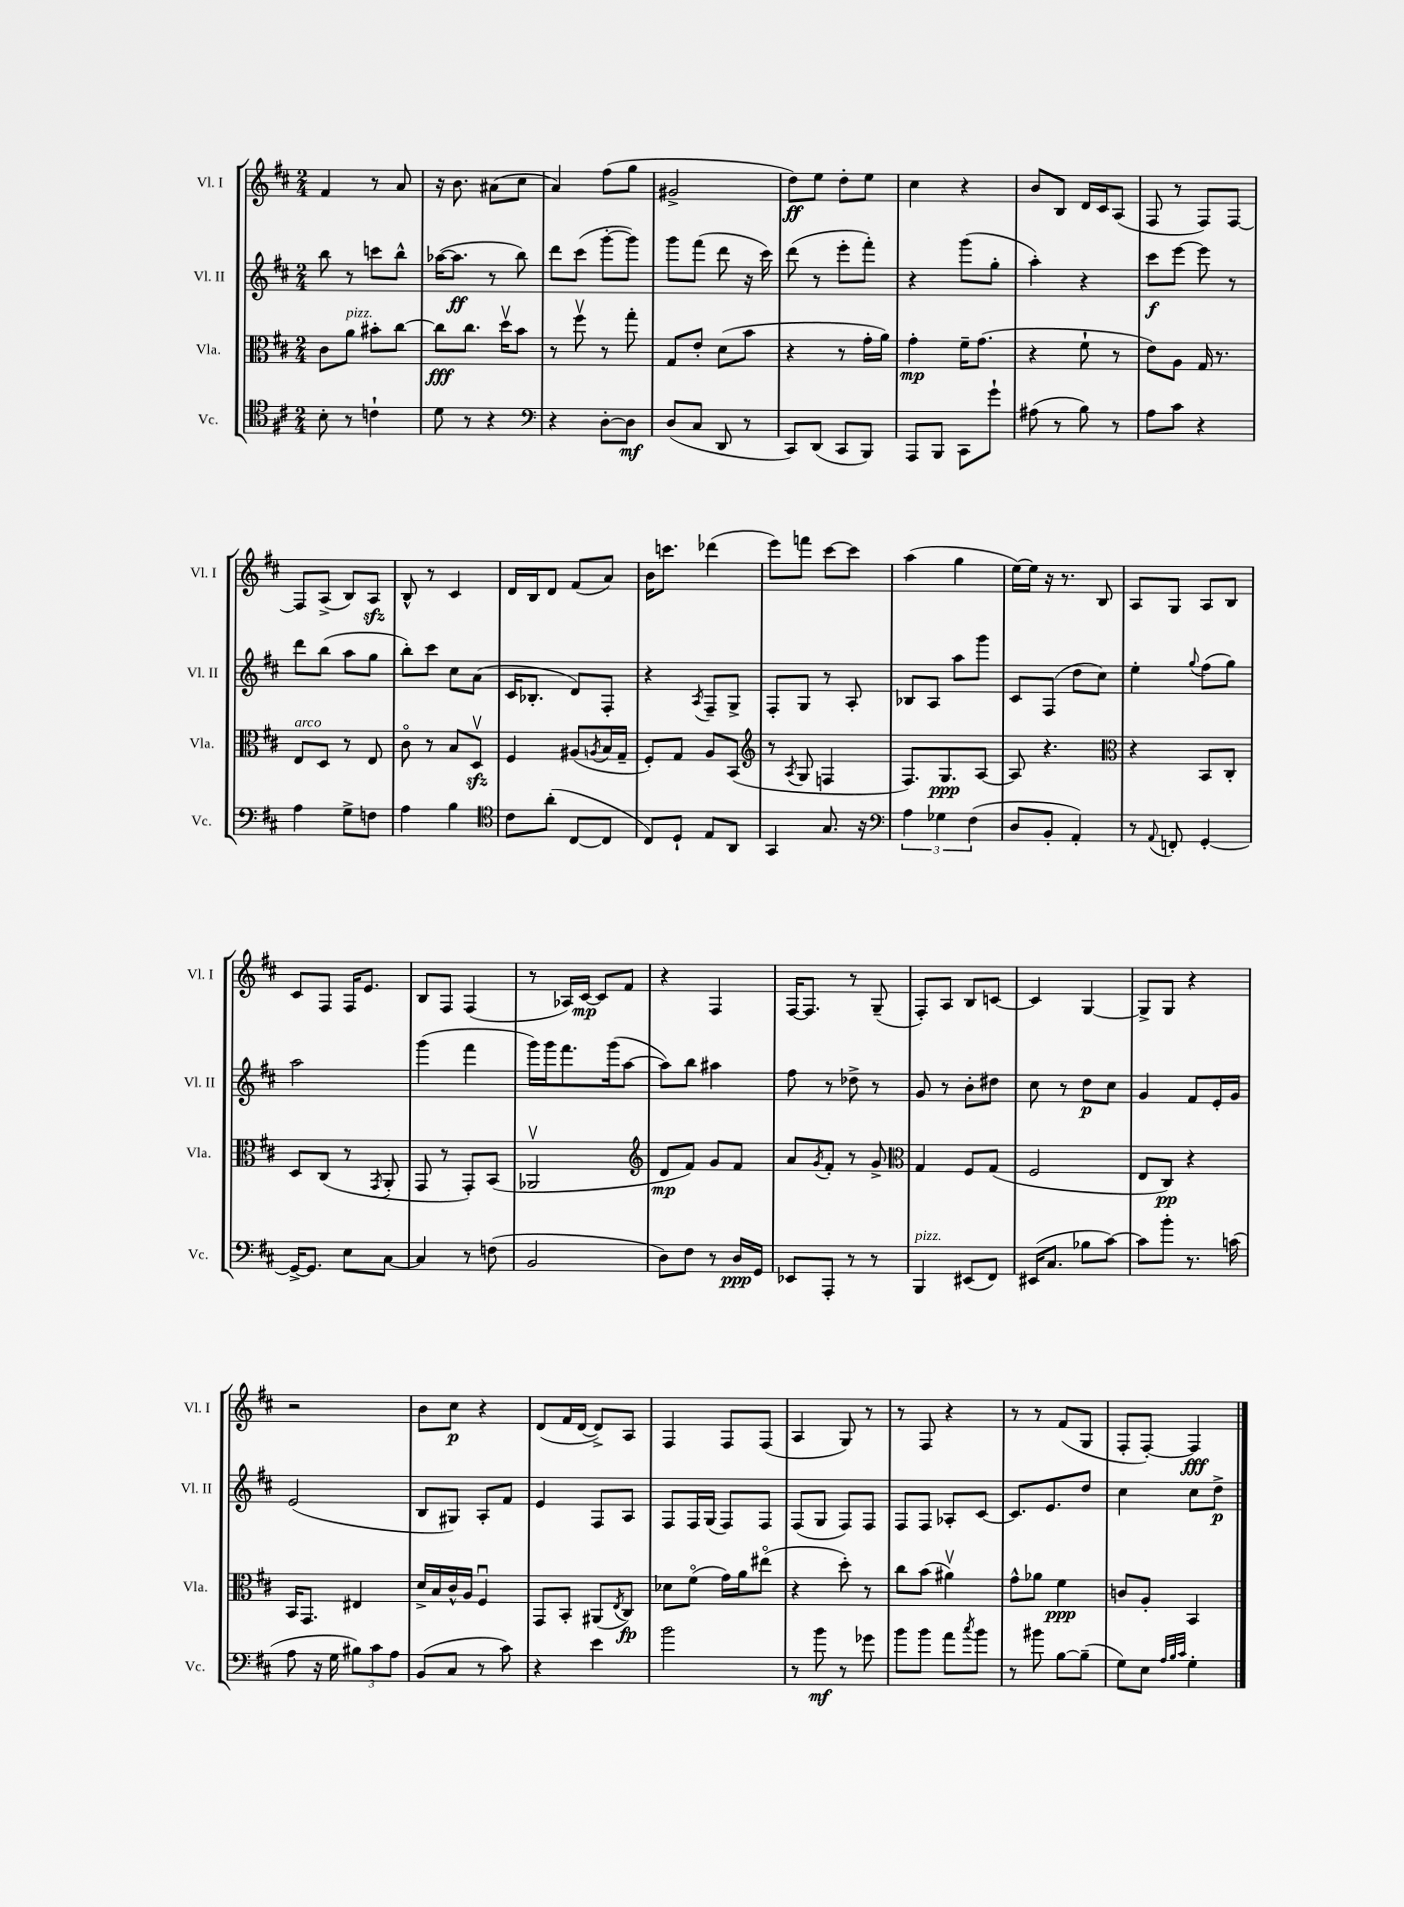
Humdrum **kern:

**kern	**kern	**kern	**kern
*staff4	*staff3	*staff2	*staff1
*clefC4	*clefC3	*clefG2	*clefG2
*k[f#c#]	*k[f#c#]	*k[f#c#]	*k[f#c#]
*M2/4	*M2/4	*M2/4	*M2/4
8B'	8c#	8bb	4f#
8r	8a	8r	.
4c`	8b#'	8ccc	8r
.	[8cc#	8bb^^	8a
=	=	=	=
8d	8cc#]	([16aa-	16r
.	.	8.aa-]	8.b
8r	8.cc#	.	.
4r	.	8r	(8a#
.	16ddv	.	.
.	8b	8bb)	8cc#
=	=	=	=
*clefF4	*	*	*
4r	8r	8ddd	4a)
.	8ff#v	(8ccc#	.
[8D'	8r	[8ggg'	(8ff#
8D]	8gg'	8ggg])	8gg
=	=	=	=
(8D	8G	8ggg	2g#^
8C#	8e'	(8fff#	.
8DD	(8d	8ddd	.
8r	8b	16r	.
.	.	16ccc#)	.
=	=	=	=
8CC#)	4r	(8ddd	8dd)
(8DD	.	8r	8ee
8CC#	8r	8eee'	8dd'
8BBB)	16g'	8fff#')	8ee
.	16a)	.	.
=	=	=	=
8AAA	4g'	4r	4cc#
8BBB	.	.	.
8CC#	16f#~	(8ggg	4r
.	(8.g	.	.
8g`	.	8gg'	.
=	=	=	=
(8A#	4r	4aa')	8b
8r	.	.	8B
8B)	8f#`	4r	16d
.	.	.	16c#
8r	8r	.	(8A
=	=	=	=
8A	8e)	8ccc#	8F#
8c#	8A	[8eee	8r
4r	16G	8eee]	8F#)
.	8.r	.	.
.	.	8r	[8F#
=	=	=	=
4A	8E	8ddd	8F#]
.	8D	(8bb	(8A^
8G^	8r	8aa	8B)
8F	8E	8gg	8A
=	=	=	=
4A	8c#o	8bb')	8B^^
.	8r	8ccc#	8r
4B	8B	8cc#	4c#
.	8Dv	(8a	.
=	=	=	=
*clefC4	*	*	*
8c#	4F#	16c#	16d
.	.	8.B-'	16B
(8a'	.	.	8d
[8C#	(8A#	8d)	(8f#
.	8qA	.	.
8C#]	16B	8F#'	8a)
.	16G~	.	.
=	=	=	=
8C#)	8F#')	4r	16b
.	.	.	8.ccc
8D`	8G	.	.
.	.	8qA	.
8E	8A	8F#~	(4ddd-
8AA	(8BB	8G^	.
=	=	=	=
*	*clefG2	*	*
4GG	8r	8F#'	8eee)
.	8qA	.	.
.	8G	8G	8fff
8.G	4F	8r	[8ccc#
.	.	8A'	8ccc#]
16r	.	.	.
=	=	=	=
*clefF4	*	*	*
6A	8.F#)	8B-	(4aa
.	.	8A	.
6G-	.	.	.
.	8.G	.	.
.	.	8aa	4gg
(6F#	.	.	.
.	[8A	8ggg	.
=	=	=	=
8D	8A]	8c#	[16ee)
.	.	.	16ee]
8BB'	4.r	(8F#	16r
.	.	.	8.r
4AA')	.	8dd	.
.	.	8cc#)	8B
=	=	=	=
*	*clefC3	*	*
8r	4r	4ee'	8A
8qqAA	.	.	.
8FF'	.	.	8G
.	.	8qqgg	.
[4GG'	8BB	(8ff#	8A
.	8C#'	8gg)	8B
=	=	=	=
16GG^_	8D	2aa	8c#
8.GG]	.	.	.
.	(8C#	.	8F#
8E	8r	.	16F#
.	.	.	8.e
.	8qGG	.	.
[8C#	8AA'	.	.
=	=	=	=
4C#]	8GG	(4ggg	8B
.	8r	.	8F#
8r	8GG')	4fff#	(4F#
(8F	(8BB	.	.
=	=	=	=
2BB	2AA-v	16ggg)	8r
.	.	16ggg	.
.	.	8.fff#	16A-)
.	.	.	[16c#
.	.	.	8c#]
.	.	(16ggg	.
.	.	[8aa	8f#
=	=	=	=
*	*clefG2	*	*
8D)	8d	8aa])	4r
8F#	8f#)	8bb	.
8r	8g	4aa#	4F#
16D	8f#	.	.
16GG	.	.	.
=	=	=	=
8EE-	8a	8ff#	[16F#
.	.	.	8.F#]
.	8qg	.	.
8AAA'	8f#'	8r	.
8r	8r	8dd-^	8r
8r	8g^	8r	(8G~
=	=	=	=
*	*clefC3	*	*
4BBB	4G	8g	8F#')
.	.	8r	8A
(8EE#	8F#	8b'	8B
8FF#)	(8G	8dd#	[8c
=	=	=	=
(16EE#	2F#	8cc#	4c]
8.C#	.	.	.
.	.	8r	.
8B-	.	8dd	[4G
[8c#)	.	8cc#	.
=	=	=	=
8c#]	8E	4g	8G^]
8b'	8C#)	.	8G
8.r	4r	8f#	4r
.	.	16e'	.
(16c	.	16g	.
=	=	=	=
8A	16BB	(2e	2r
.	8.GG	.	.
16r	.	.	.
16G	.	.	.
12B#)	4E#	.	.
12c#	.	.	.
12A	.	.	.
=	=	=	=
(8BB	16d^	8B	8b
.	16B	.	.
8C#	16c#^^	8G#)	8cc#
.	16A	.	.
8r	4F#u	8A'	4r
8c#)	.	8f#	.
=	=	=	=
4r	8GG	4e	(8d
.	8BB'	.	16f#
.	.	.	[16d
4e	(8AA#	8F#	8d^])
.	8qE	.	.
.	8C#)	8A	8A
=	=	=	=
2b	8d-	8F#	4F#
.	(8f#o	16F#	.
.	.	(16G	.
.	16g)	8F#)	8F#
.	16a	.	.
.	(8ee#o	8F#	(8F#
=	=	=	=
8r	4r	(8F#	4A
8b	.	8G	.
8r	8dd')	8F#)	8G)
8g-	8r	8F#	8r
=	=	=	=
8b	8cc#	8F#	8r
8b	(8b	8F#	8F#
8a	4a#v)	8A-'	4r
8qcc#	.	.	.
8b	.	[8c#	.
=	=	=	=
8r	8g^^	8.c#]	8r
8b#	8a-	.	8r
.	.	8.e	.
[8B	4f#	.	(8f#
(8B~]	.	8dd	8G
=	=	=	=
8G)	8c	4cc#	8F#'
8E	8A'	.	[8F#')
32qqA	.	.	.
32qqB	.	.	.
32qqc#	.	.	.
4G'	4BB	8cc#	4F#]
.	.	8dd^	.
==	==	==	==
*-	*-	*-	*-
